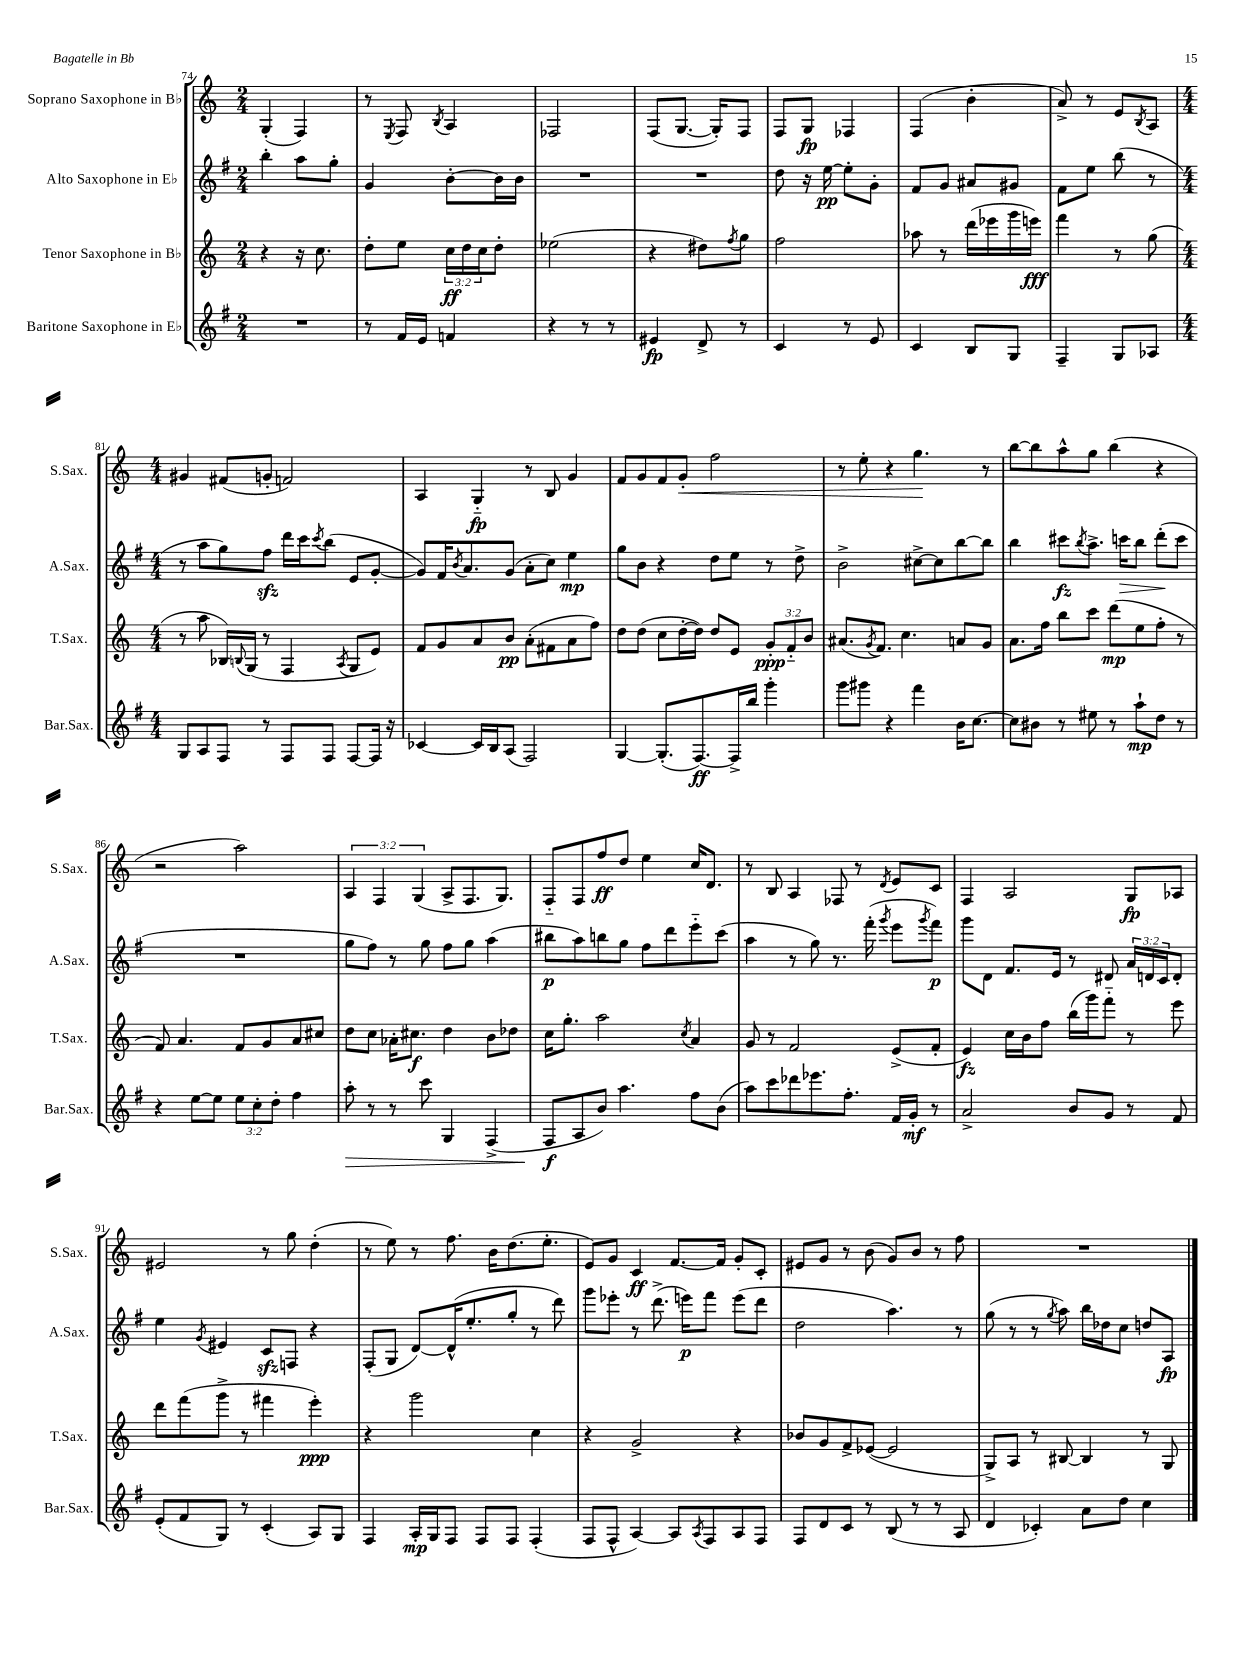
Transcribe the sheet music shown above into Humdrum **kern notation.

**kern	**kern	**kern	**kern
*staff4	*staff3	*staff2	*staff1
*clefG2	*clefG2	*clefG2	*clefG2
*k[f#]	*k[]	*k[f#]	*k[]
*M2/4	*M2/4	*M2/4	*M2/4
2r	4r	4bb'	(4G'
.	16r	8aa	4F)
.	8.cc	.	.
.	.	8gg'	.
=	=	=	=
8r	8dd'	4g	8r
.	.	.	8qE
16f#	8ee	.	8F
16e	.	.	.
.	.	.	8qB
4f	24cc	[8b'	4A
.	24dd	.	.
.	24cc	.	.
.	8dd'	16b]	.
.	.	16b	.
=	=	=	=
4r	(2ee-	2r	2F-
8r	.	.	.
8r	.	.	.
=	=	=	=
4e#	4r	2r	(8F
.	.	.	[8.G
8d^	8dd#)	.	.
.	.	.	16G'])
.	8qff	.	.
8r	8gg	.	8F
=	=	=	=
4c	2ff	8dd	8F
.	.	16r	8G
.	.	[16ee	.
8r	.	8ee']	4F-
8e	.	8g'	.
=	=	=	=
4c	8aa-	8f#	(4F
.	8r	8g	.
8B	(16ddd	8a#	4b'
.	16eee-	.	.
8G	16ggg	8g#	.
.	16eee)	.	.
=	=	=	=
4F#~	4fff	8f#	8a^)
.	.	8ee	8r
8G	8r	(8bb	8e
.	.	.	8qB
8A-	(8gg	8r	8A
=	=	=	=
*M4/4	*M4/4	*M4/4	*M4/4
8G	8r	8r	4g#
8A	8aa	8aa	.
8F#	16B-)	8gg)	(8f#
.	8qqB	.	.
.	(16G	.	.
8r	8r	8ff#	8g'
8F#	4F	16ddd	2f)
.	.	16ccc	.
.	.	8qccc	.
8F#	.	(8bb	.
.	8qA	.	.
[8F#	8G	8e	.
16F#]	8e)	[8g'	.
16r	.	.	.
=	=	=	=
[4c-	8f	8g])	4A
.	8g	16f#	.
.	.	8qb	.
.	.	8.a	.
16c-]	8a	.	4G'~
16B	.	.	.
(8A	8b	(8g	.
2F#)	(8a'	8a'	8r
.	8f#	8cc)	8B
.	8a	4ee	4g
.	8ff)	.	.
=	=	=	=
[4G	8dd	8gg	8f
.	(8dd	8b	8g
(8.G']	8cc	4r	8f
.	[16dd'	.	8g'
[8.F#)	16dd])	.	.
.	8dd	8dd	2ff
16F#^]	8e	8ee	.
16bb	.	.	.
4ggg'	12g'	8r	.
.	12f'~	.	.
.	.	8dd^	.
.	12b	.	.
=	=	=	=
8ggg	(8.a#	2b^	8r
8ggg#	.	.	8ee'
.	8qg	.	.
.	8.f)	.	.
4r	.	.	4r
.	4.cc	.	.
4fff#	.	[8cc#^	4.gg
.	.	8cc#]	.
16b	8a	[8bb	.
[8.cc	.	.	.
.	8g	8bb]	8r
=	=	=	=
8cc]	8.a	4bb	[8bb
8b#	.	.	8bb]
.	16ff	.	.
8r	8bb	8ccc#	8aa^^
.	.	8qbb	.
8ee#	8ccc	8.aa^	8gg
8r	(8ddd	.	(4bb
.	.	16ccc	.
8aa`	8ee	8bb	.
8dd	8ff'	(8ddd'	4r
8r	8r	8ccc	.
=	=	=	=
4r	8f)	1r	2r
.	4.a	.	.
[8ee	.	.	.
8ee]	.	.	.
12ee	8f	.	2aa)
12cc'	.	.	.
.	8g	.	.
12dd'	.	.	.
4ff#	8a	.	.
.	8cc#	.	.
=	=	=	=
8aa'	8dd	8gg	6A
8r	8cc	8ff#)	.
.	.	.	6F
8r	16a-'	8r	.
.	8.cc#	.	.
.	.	.	(6G
8ccc	.	8gg	.
4G	4dd	8ff#	8A^
.	.	8gg	8.F
(4F#^	8b	(4aa	.
.	.	.	8.G)
.	8dd-	.	.
=	=	=	=
8F#	16cc	8bb#	8F'~
.	8.gg'	.	.
8A	.	8aa)	8F
8b)	2aa	8bb	8ff
4.aa	.	8gg	8dd
.	.	8ff#	4ee
.	.	8ddd	.
.	8qcc	.	.
8ff#	4a	8eee'~	16cc
.	.	.	8.d
(8b	.	(8ccc	.
=	=	=	=
8aa)	8g	4aa	8r
8ccc	8r	.	8B
8ddd-	2f	8r	4A
8.eee-	.	8gg)	.
.	.	8.r	8F-
8.ff#'	.	.	.
.	.	.	8r
.	.	(16fff#'	.
.	.	8qggg	8qd
16f#	(8e^	8eee	8e
16g'	.	.	.
.	.	8qggg	.
8r	8f'	8fff#)	8c
=	=	=	=
2a^	4e)	8ggg	4F
.	.	8d	.
.	16cc	8.f#	2A
.	16b	.	.
.	8ff	.	.
.	.	16e	.
8b	(16bb	8r	.
.	16ggg)	.	.
8g	8fff'~	8d#	.
8r	8r	24a	8G
.	.	24d	.
.	.	24c	.
8f#	8eee	8d'	8A-
=	=	=	=
(8e'	8ddd	4ee	2e#
8f#	(8fff	.	.
.	.	8qg	.
8G)	8ggg^	4e#	.
8r	8r	.	.
(4c'	4fff#	8c	8r
.	.	8F	8gg
8A)	4eee')	4r	(4dd'
8G	.	.	.
=	=	=	=
4F#	4r	(8F#'	8r
.	.	8G	8ee)
16A'	2ggg	[8d)	8r
16G	.	.	.
8F#	.	(16d^^]	8.ff
.	.	8.ee'	.
8F#	.	.	.
.	.	.	16b
8F#	.	8gg'	(8.dd
(4F#'	4cc	8r	.
.	.	.	8.ee'
.	.	8ddd)	.
=	=	=	=
8F#	4r	8ggg	8e)
8F#^^	.	8eee-'	8g
[4A)	2g^	8r	4c
.	.	(8.ddd^	.
8A]	.	.	[8.f
.	.	16eee)	.
8qA	.	.	.
8F#	.	8fff#	.
.	.	.	16f]
8A	4r	(8eee	8g'
8F#	.	8ddd	8c'
=	=	=	=
8F#	8b-	2dd	8e#
8d	8g	.	8g
8c	8f^	.	8r
8r	([8e-	.	(8b
(8B	2e-]	4.aa)	8g)
8r	.	.	8b
8r	.	.	8r
8A	.	8r	8ff
=	=	=	=
4d	8G^)	(8gg	1r
.	8A	8r	.
4c-')	8r	8r	.
.	.	8qgg	.
.	[8B#	8aa)	.
8a	4B#]	16bb	.
.	.	16dd-	.
8dd	.	8cc	.
4cc	8r	8dd	.
.	8G	8A	.
==	==	==	==
*-	*-	*-	*-
